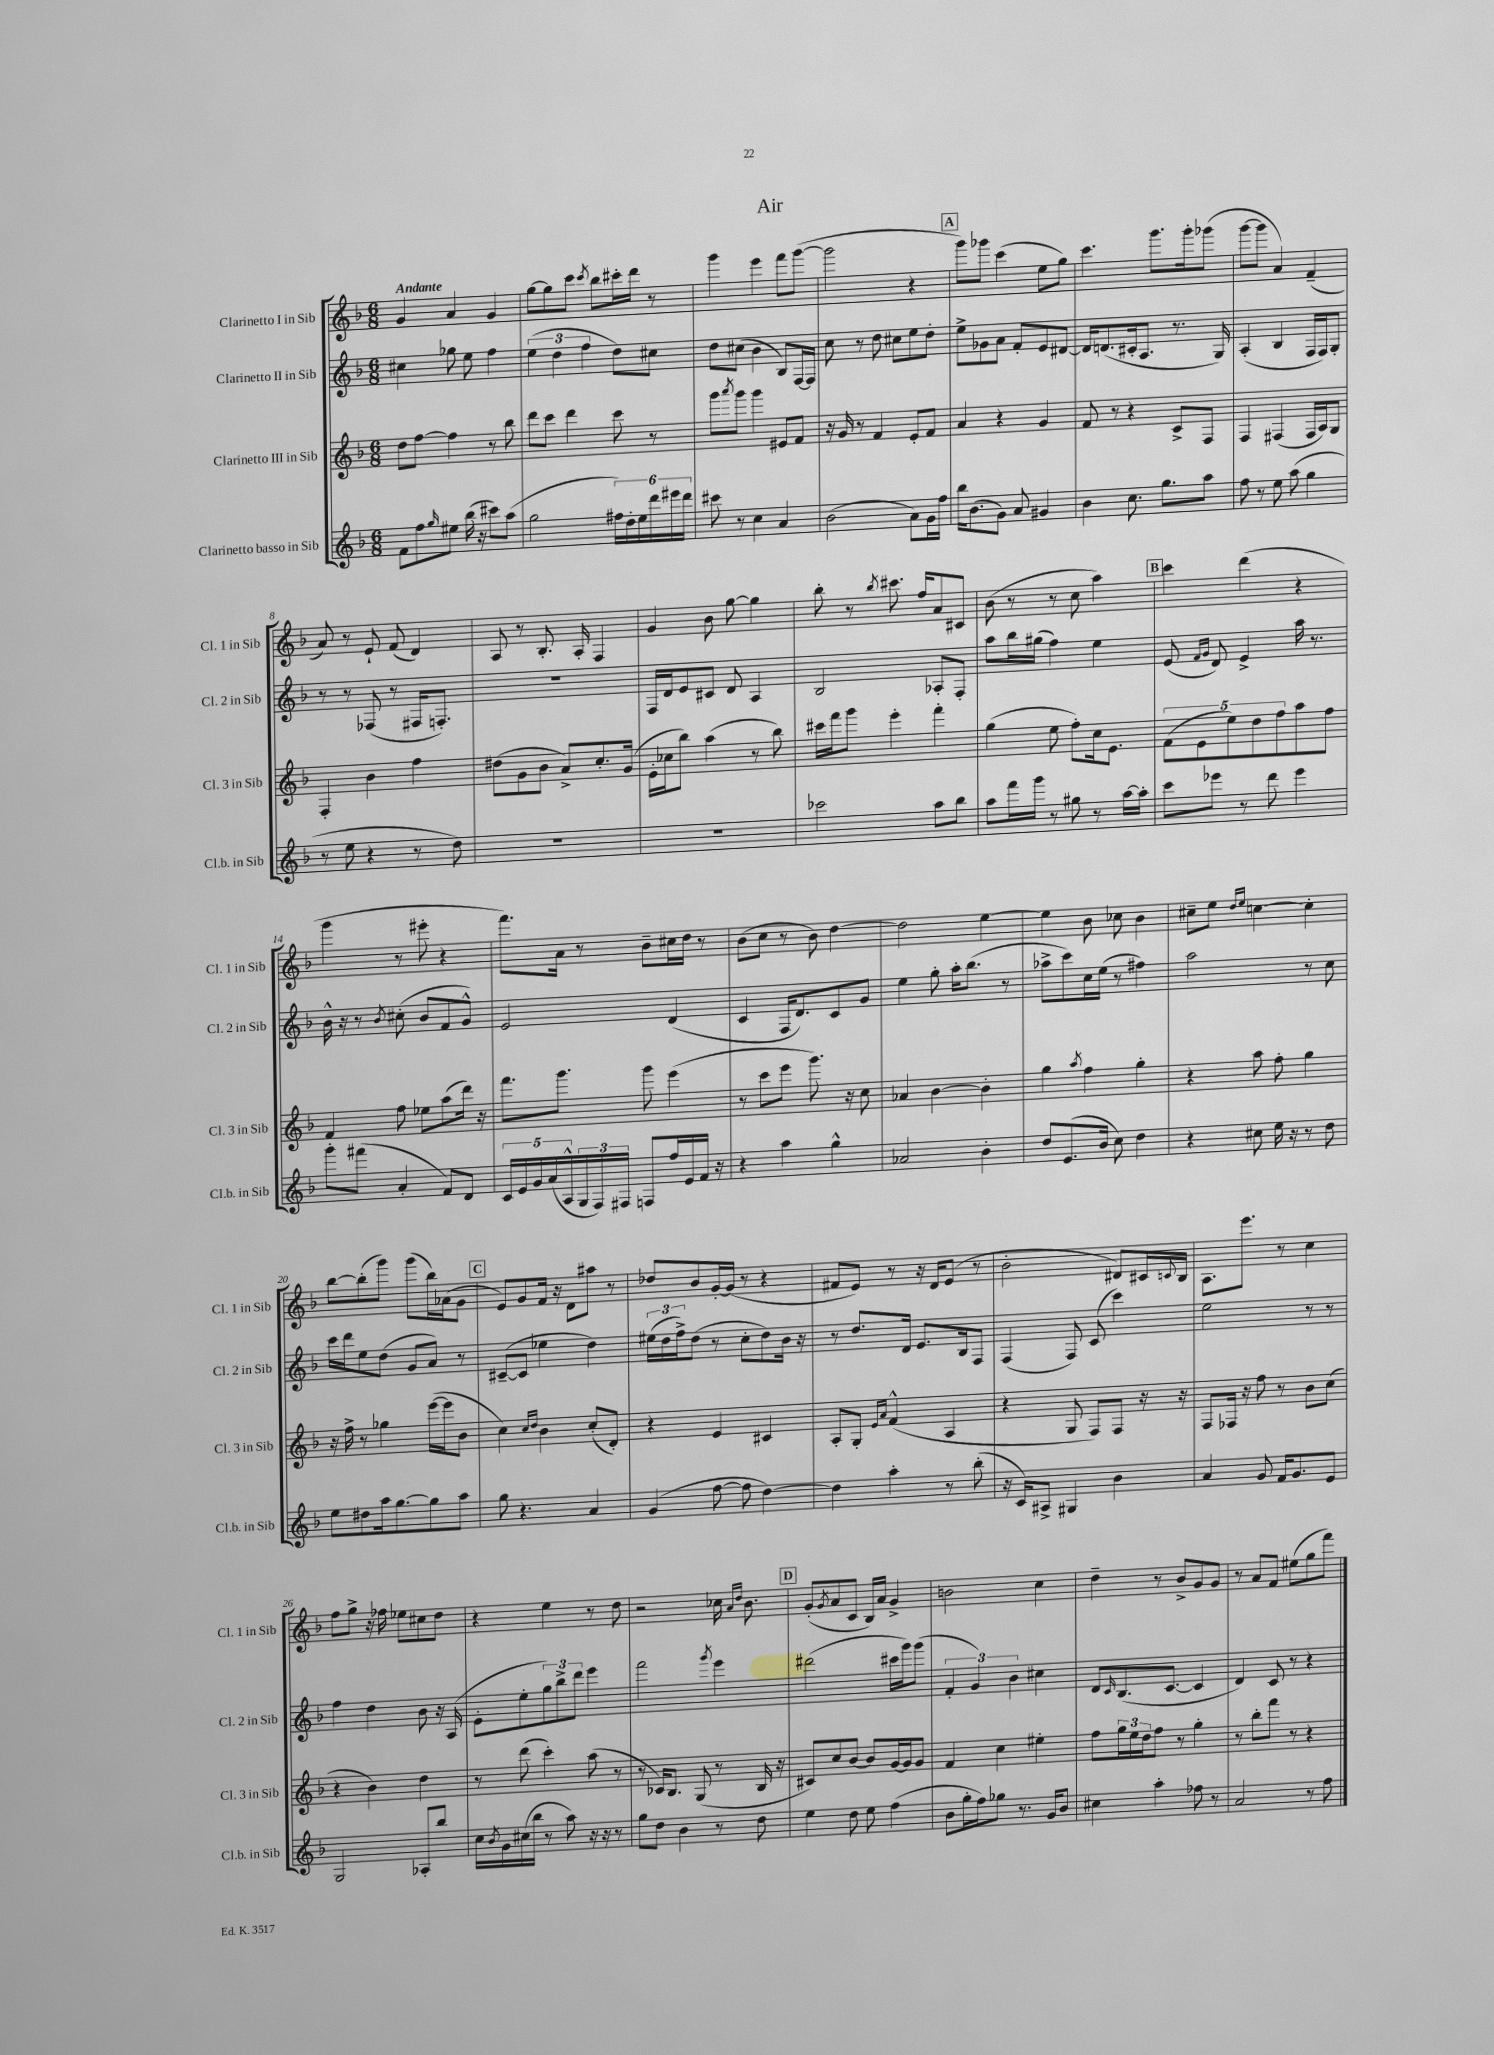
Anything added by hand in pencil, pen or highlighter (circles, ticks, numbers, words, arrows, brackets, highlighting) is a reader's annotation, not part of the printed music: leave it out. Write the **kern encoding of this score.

**kern	**kern	**kern	**kern
*part4	*part3	*part2	*part1
*staff4	*staff3	*staff2	*staff1
*I"Clarinetto basso in Sib	*I"Clarinetto III in Sib	*I"Clarinetto II in Sib	*I"Clarinetto I in Sib
*I'Cl.b. in Sib	*I'Cl. 3 in Sib	*I'Cl. 2 in Sib	*I'Cl. 1 in Sib
*clefG2	*clefG2	*clefG2	*clefG2
*k[b-]	*k[b-]	*k[b-]	*k[b-]
*M6/8	*M6/8	*M6/8	*M6/8
=1	=1	=1	=1
!	!	!	!LO:TX:a:B:t=Andante
8f\L	8dd\L	4cc#X\	4g/
8ff\	[8ff\J	.	.
16qqgg/	.	.	.
8ee#X\J	4ff\]	8gg-X\	4a/
(16bb-\	.	8ee\	.
16r	.	.	.
8ccc#X\L)	8r	4ff\	4g/
(8aa\J	8bb-\	.	.
=2	=2	=2	=2
2gg\	8ddd\L	(6ee\	[8gg\L
.	8ccc\J	.	8gg\]
.	.	6dd\	.
.	4ddd\	.	8ccc\J
.	.	6ff\	.
.	.	.	8qccc/
.	.	.	8bb-\L
24ff#X\LL)	8ccc\	8dd\L)	16ccc#X'\L
24dd'\	.	.	.
.	.	.	16ddd\JJ
24ee\	.	.	.
24ddd\	8r	8cc#X\J	8r
24eee#X\	.	.	.
24ddd\JJ	.	.	.
=3	=3	=3	=3
8ccc#X\	8ggg\L	8dd\L	4ggg\
.	8qaaa/	.	.
8r	8ggg\J	(8cc#X\J	.
4cc\	4ggg\	4b-\	4eee\
4a/	8e#X/L	8B-/L)	8fff\L
.	8f/J	[16F/L	([8ggg\J
.	.	16F/JJ]	.
=4	=4	=4	=4
(2b-\	16r	8cc\	2ggg\]
.	16g/	.	.
.	8r	8r	.
.	4f/	8dd\	.
.	.	8cc#X\L	.
8a\L)	8e'/L	8ee\	4r
16g\L	8f/J	8dd'\J	.
16ff\JJ	.	.	.
!!LO:REH:place=s1:t=A
=5	=5	=5	=5
16bb-\KL	4a/	8ee^\L	8ggg\L)
(8.b-\	.	.	.
.	.	8g-X\	8ggg-X\J
8g\J)	4r	8a\J	(4ccc\
8a/	.	8f'/L	.
4g#X/	4g/	8e/	8ee\L
.	.	[8d#X/J	8gg\J)
=6	=6	=6	=6
4b-\	8f/	16d#/KL]	4.ccc\
.	.	(8.dn/	.
.	8r	.	.
8.cc\	4r	16c#X'/k	.
.	.	8.A/J	.
.	.	.	8.ggg\L
8.gg\L	.	.	.
.	8c^/L	8.r	.
.	.	.	16ggg'\k
8aa\J	8F/J	.	(8ggg-X\J
.	.	16G/)	.
=7	=7	=7	=7
8ff\	4F/	(4A'/	[8ggg\L
8r	.	.	8ggg\J]
8ee\	(4F#X/	4B-/	4a/)
(8aa\	.	.	.
4gg\	16F#/LL	16F/LL	(4f~/
.	16A/J)	16F/J)	.
.	8G/J	8G'/J	.
!!LO:LB:g=z
=8	=8	=8	=8
8r	4F'/	8r	8a/)
8ee\	.	8r	8r
4r	4b-\	(8F-X/	8e`/
.	.	8r	(8f/
8r	4ff\	16F#X/KL	4d/)
.	.	8.Fn'/J)	.
8dd\)	.	.	.
=9	=9	=9	=9
2.r	(8dd#X\L	2.r	8A/
.	8g\	.	8r
.	8b-\J	.	8.B-'/
.	8a^/L)	.	.
.	.	.	16A'/
.	8.cc'/	.	4F/
.	(16g/Jk	.	.
=10	=10	=10	=10
2.r	16e'\LL	16F/LL	4g/
.	16cc-X\J	16d/J	.
.	8bb-\J)	8e/	.
.	(4aa\	8c#X/J	8b-\
.	.	8d/	[8gg\
.	8r	4A/	4gg\]
.	8bb-\)	.	.
=11	=11	=11	=11
2ccc-X\	16ccc#X\LL	2B-/	8bb-'\
.	16fff\J	.	.
.	8ggg\J	.	8r
.	.	.	8qbb-/
.	4eee'\	.	8.ccc#X\
.	.	.	16ff/KL
8aa\L	4fff'\	8A-X'/L	8a/
8bb-\J	.	8F'/J	8c#X/J
=12	=12	=12	=12
8aa\L	(4gg\	8aa\L	(8b-\
16fff\L	.	16bb-\L	8r
16ggg\JJ	.	(16gg#X\JJ	.
8r	8ee\	4ff\)	8r
8gg#X\	8ff'\L)	.	8cc\
8r	16cc\k	4ee\	4aa\)
.	8.e\J	.	.
[16aa\LL	.	.	.
16aa'\JJ]	.	.	.
!!LO:REH:place=s1:t=B
=13	=13	=13	=13
8ccc\L	(10f\L	(8e/	4ccc\
.	10e\	.	.
.	.	16qqf/LL	.
.	.	16qqg/JJ	.
8eee-X\J	.	8d/)	.
.	10ee\)	.	.
8r	.	4e^/	(4ddd\
.	10dd\	.	.
8ddd\	.	.	.
.	10ff\	.	.
4eee-\	8aa\	16aa\	4r
.	.	8.r	.
.	8ff\J	.	.
!!LO:LB:g=z
=14	=14	=14	=14
8ggg'\L	4f/	16b-^^\	4ggg\
.	.	16r	.
(8fff#X\J	.	8r	.
.	.	8qb-/	.
4a'/	8ff\	(8cc#X'\	8r
.	8ee-X\L	8b-/L	8eee#X'\
8f/L)	(8aa\	8f/	4r
8d/J	16ddd\Jk)	8g^^/J)	.
.	16r	.	.
=15	=15	=15	=15
20c/LL	8.fff\L	2e/	8.fff\L)
20e/	.	.	.
20g/	.	.	.
(20a/	.	.	.
.	8.ggg\J	.	16a\Jk
20A^^/	.	.	.
24G/	.	.	8r
24F/)	.	.	.
24F#X/JJ	.	.	.
8Fn/L	8ggg\	.	8b-~\L
16ff/L	(4eee\	(4d/	16cc#X\L
16e/	.	.	16dd\JJ
16f/JJ	.	.	8r
16r	.	.	.
=16	=16	=16	=16
4r	8r	4c/	(8b-\L
.	8ccc\L	.	8cc\J
4aa\	8eee\J	16F/KL	8r
.	.	8.d/)	.
.	8.ggg\)	.	8b-\)
4gg^^\	.	8c/	[4dd\
.	16r	.	.
.	8cc\	8g/J	.
=17	=17	=17	=17
2a-X/	4a-X/	4ee\	2dd\]
.	[4b-\	8gg'\	.
.	.	16aa'\KL	.
.	.	(8.bb-\J	.
4b-'\	4b-'\]	.	[4ee\
.	.	8r	.
=18	=18	=18	=18
8dd/L	4gg\	8aa-X^\L	4ee\]
(8.e/	.	8ccc\)	.
.	8qaa/	.	.
.	4ff\	16cc\L	8b-\
16b-/Jk	.	(16ee\JJ	.
8cc\)	.	8r	8cc-X\
4dd\	4gg'\	4ff#X\)	4b-\
=19	=19	=19	=19
4r	4r	2aa\	8cc#X~\L
.	.	.	8ee\J
.	.	.	16qqdd/LL
.	.	.	16qqee/JJ
8cc#X\	8aa\	.	[4ccn\
16ee\	8ff'\	.	.
16r	.	.	.
8r	4gg\	8r	4cc'\]
8dd\	.	8cc\	.
!!LO:LB:g=z
=20	=20	=20	=20
8ee\L	16r	16ccc\LL	[8bb-\L
.	16ff^\	16ddd\J	.
8dd#X\	8r	8ee\	(8bb-'\]
16aa\k	4gg-X\	(8dd\J	8ggg\J)
[8.gg\	.	.	.
.	.	8g/L	(8ggg\L
8gg\]	([16eee\LL	8a/J)	16bb-\L)
.	16eee\J]	.	(16a-X\J
8aa\J	8b-\J	8r	8g\J
!!LO:REH:place=s1:t=C
=21	=21	=21	=21
8gg\	4cc\)	([8c#X~/L	8e/L)
4.r	.	8c#/J]	8g/
.	16qqcc/LL	.	.
.	16qqdd/JJ	.	.
.	4b-\	4ee-X\	16f/Jk
.	.	.	16r
.	.	.	8d\L
4a/	(8cc'/L	4dd\)	8aa#X\J
.	8d'/J)	.	8r
=22	=22	=22	=22
(4g/	4r	(24ee#X\LL	8dd-X/L
.	.	24dd\	.
.	.	24ff^\J)	.
.	.	(8dd\J	8b-/
[8ff\	4e/	8r	[16g'/L
.	.	.	(16g/JJ]
8ff\]	.	8cc'\L	8r
[4dd\)	4c#X/	8dd\)	4r
.	.	16b-\Jk	.
.	.	16r	.
=23	=23	=23	=23
4dd\]	8A'/L	8r	8f#X/L
.	8G'/J	8.dd/L	8e/J)
.	16qqe/LL	.	.
.	16qqa/JJ	.	.
4aa'\	(4f^^/	.	8r
.	.	16d/Jk	.
.	.	8.e/L	16r
.	.	.	16d/KL
8r	4A/	.	(8e/J
.	.	16B-/k	.
(8bb-'\	.	8F/J	8r
=24	=24	=24	=24
16r	4r	(4F/	2b-'\
16c/KL)	.	.	.
8A#X^/J	.	.	.
4G#X/	8G/	8F/)	.
.	8F/L)	(8c/	.
4b-\	8F/J	4ccc\)	8d#X/L)
.	16r	.	16c#X/L
.	.	.	8qqcn/
.	16r	.	16B-/JJ
=25	=25	=25	=25
4a/	8F/L	2ee\	8.A\L
.	16F-X/Jk	.	.
.	16r	.	8.eee\J
8g/	8ff\	.	.
16f/KL	8r	.	8r
8.g/	.	.	.
.	8b-\L	8r	4cc\
8e/J	(8cc\J	8r	.
!!LO:LB:g=z
=26	=26	=26	=26
2G/	4r	4ff\	8ff\L
.	.	.	8gg^\J
.	4b-\)	4dd\	16r
.	.	.	16ff-X\
.	.	.	8ee-X\L
8A-X'/L	4dd\	8b-\	8cc#X\
8bb-/J	.	16r	8dd\J
.	.	(16A/	.
=27	=27	=27	=27
16cc\LL	8r	8e'\L	4r
8qb-/	.	.	.
16g\	.	.	.
(16cc#X\	(8ddd\	8ee'\	.
16bb-\JJ	.	.	.
8r	4ccc'\)	12gg\)	4ee\
.	.	12bb-^\	.
8aa\)	.	.	.
.	.	12ddd\J	.
16r	(8aa\	4eee\	8r
16r	.	.	.
8r	8r	.	8dd\
=28	=28	=28	=28
8gg\L	8r	2fff\	2r
8dd\J	16c-X/KL)	.	.
.	8.B-/J	.	.
4b-\	.	.	.
.	(8G/	.	.
.	.	8qggg/	.
8r	8r	4eee\	16cc-X\
.	.	.	16qqa/LL
.	.	.	16qqdd/JJ
.	.	.	8.b-\
8dd\	16B-/	.	.
.	16r	.	.
!!LO:REH:place=s1:t=D
=29	=29	=29	=29
4ee\	8c#X/L)	(2ddd#X\	(8g'/L
.	.	.	8qg/
.	8cc/	.	8a/
8dd\	[8b-/J	.	8c/J
8ee\	8b-/L]	.	16B-/LL)
.	.	.	16a/JJ
(4ff\	[16g/L	16ccc#X\LL	4g^/
.	16g/J]	16ggg\J)	.
.	8g/J	(8ggg\J	.
=30	=30	=30	=30
8b-\L	4f/	6f'/	2bn\
16gg'\L	.	.	.
.	.	6g/)	.
16ff\J)	.	.	.
8gg-X\J	4cc\	.	.
.	.	6b-\	.
8.r	.	.	.
.	4ee#X'\	4cc#X\	4cc\
16g/KL	.	.	.
8b-/J	.	.	.
=31	=31	=31	=31
4cc#X\	8ff\L	8d/L	4dd~\
.	.	16qqc/	.
.	24gg\L	(8.B-/	.
.	24ee\	.	.
.	24dd\J	.	.
4aa'\	8ff\J	.	8r
.	.	[8.c/J	.
.	8r	.	8b-^/L
8ff-X\	4gg'\	4c/]	8g/
8r	.	.	8g/J
=32	=32	=32	=32
2a/	8r	4d/)	8r
.	8bb-'\L	.	8a/L
.	8fff\J	8c/	8f/J
.	8r	8r	(8ee#X\L
8r	4r	4r	8gg\
8ff\	.	.	8fff\J)
==	==	==	==
*-	*-	*-	*-
